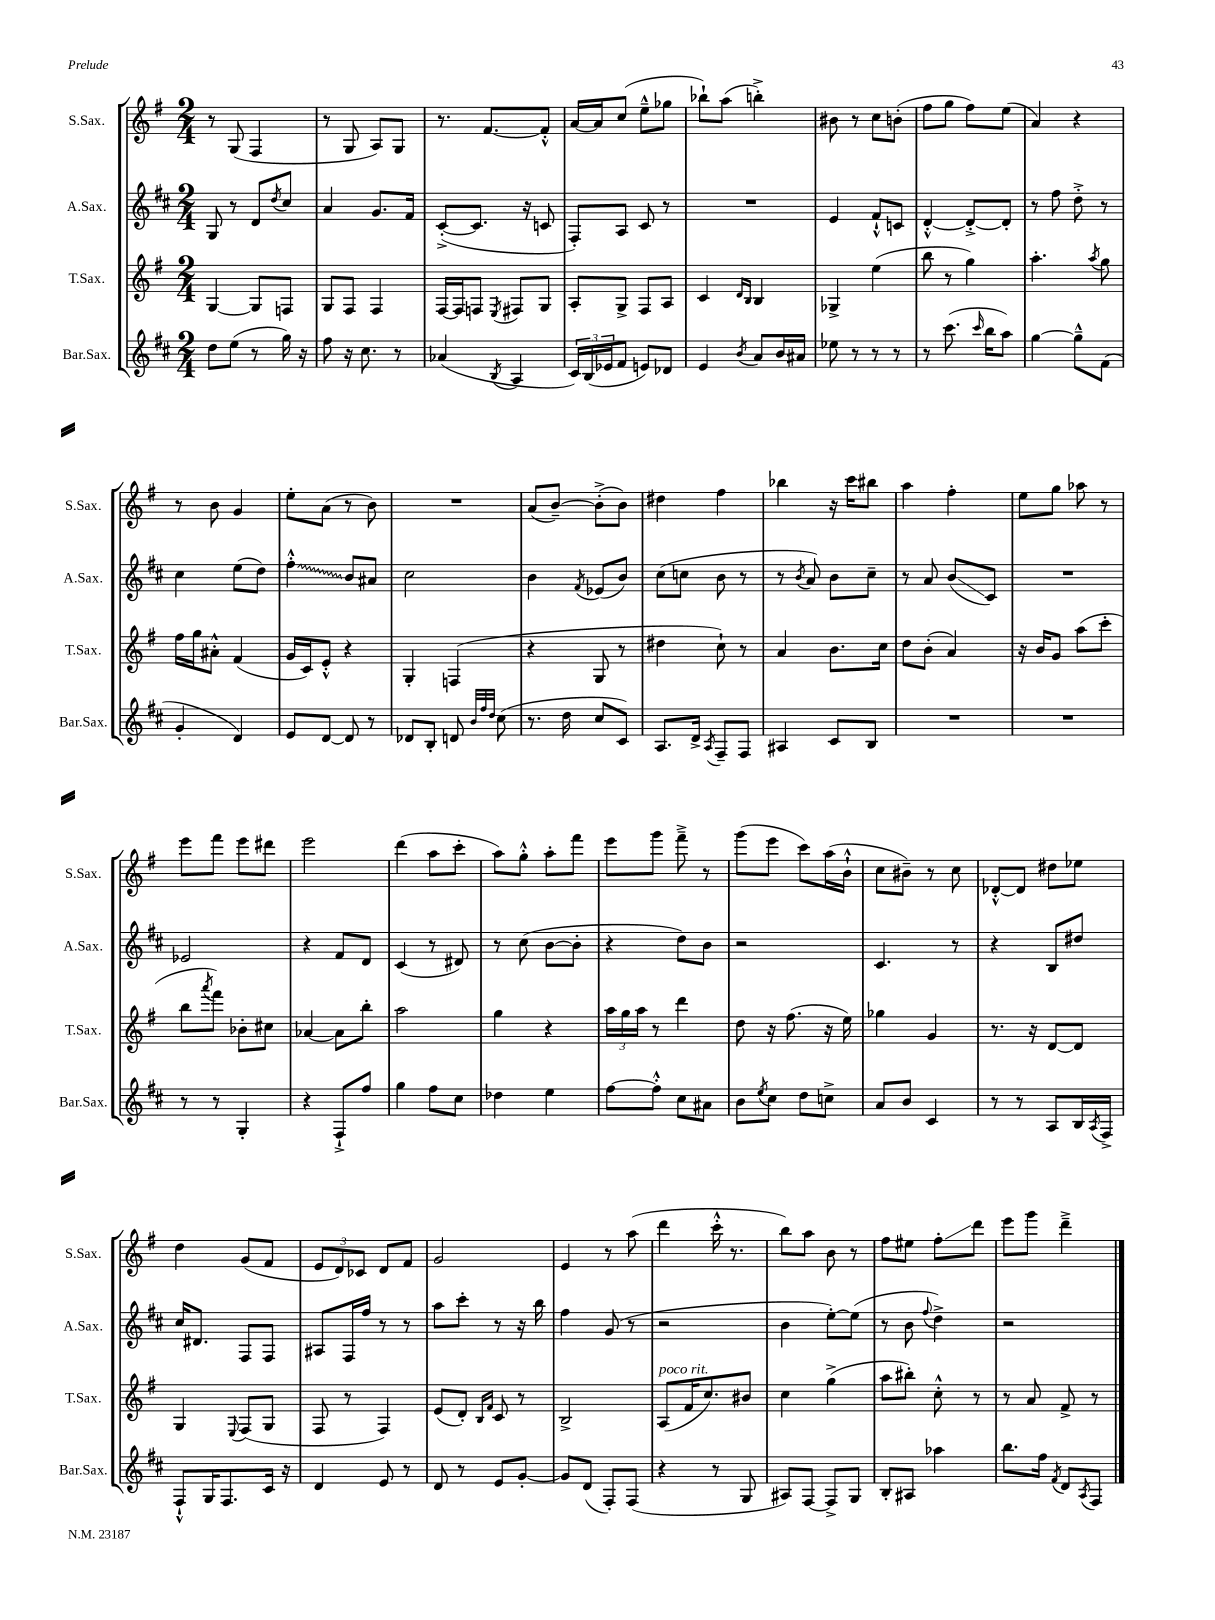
<<
\new StaffGroup <<
\new Staff = "s0" \with { instrumentName = "S.Sax." shortInstrumentName = "S.Sax." } {
    \clef treble \key g \major \numericTimeSignature \time 2/4
    r8 g8( fis4 |
    r8 g8 a8) g8 |
    r8. fis'8.~ fis'8-.-^ |
    a'16~ a'16 c''8( e''8---^ ges''8 |
    bes''8-!) a''8( b''4-.->) |
    bis'8 r8 c''8 b'8-.( |
    fis''8 g''8 fis''8) e''8( |
    a'4) r4 |
    r8 b'8 g'4 |
    e''8-. a'8( r8 b'8) |
    R2 |
    a'8( b'8~--) b'8-.->( b'8) |
    dis''4 fis''4 |
    bes''4 r16 c'''16 bis''8 |
    a''4 fis''4-. |
    e''8 g''8 aes''8 r8 |
    e'''8 fis'''8 e'''8 dis'''8 |
    e'''2 |
    d'''4( a''8 c'''8-. |
    a''8) g''8-.-^ a''8-. fis'''8 |
    e'''8 g'''8 fis'''8---> r8 |
    g'''8( e'''8 c'''8) a''16( b'16-!-^ |
    c''8 bis'8--) r8 c''8 |
    des'8~-.-^ des'8 dis''8 ees''8 |
    d''4 g'8( fis'8 |
    \tuplet 3/2 { e'8 d'8) ces'8 } d'8 fis'8 |
    g'2 |
    e'4 r8 a''8( |
    d'''4 c'''16-.-^ r8. |
    b''8) a''8 b'8 r8 |
    fis''8 eis''8 fis''8-.\glissando d'''8 |
    e'''8 g'''8 d'''4---> \bar "|." |
}
\new Staff = "s1" \with { instrumentName = "A.Sax." shortInstrumentName = "A.Sax." } {
    \clef treble \key d \major \numericTimeSignature \time 2/4
    g8 r8 d'8 \acciaccatura { d''8 } cis''8 |
    a'4 g'8. fis'16 |
    cis'8~-.->( cis'8. r16 c'8 |
    fis8-.) a8 cis'8 r8 |
    R2 |
    e'4 fis'8-!-^ c'8 |
    d'4~-.-^ d'8~-.-> d'8-. |
    r8 fis''8 d''8-.-> r8 |
    cis''4 e''8( d''8) |
    \once \override Glissando.style = #'zigzag fis''4-.-^\glissando b'8 ais'8 |
    cis''2 |
    b'4 \acciaccatura { fis'8 } ees'8( b'8) |
    cis''8( c''8 b'8 r8 |
    r8 \acciaccatura { b'8 } a'8) b'8 cis''8-- |
    r8 a'8 b'8\glissando( cis'8) |
    R2 |
    ees'2 |
    r4 fis'8 d'8 |
    cis'4( r8 dis'8) |
    r8 cis''8( b'8~ b'8-. |
    r4 d''8) b'8 |
    r2 |
    cis'4. r8 |
    r4 b8 dis''8 |
    cis''16 dis'8. fis8 fis8 |
    ais8 fis16 fis''16 r8 r8 |
    a''8 cis'''8-. r8 r16 b''16 |
    fis''4 g'8( r8 |
    r2 |
    b'4 e''8~-.) e''8( |
    r8 b'8 \appoggiatura { fis''8 } d''4->) |
    r2 \bar "|." |
}
\new Staff = "s2" \with { instrumentName = "T.Sax." shortInstrumentName = "T.Sax." } {
    \clef treble \key g \major \numericTimeSignature \time 2/4
    g4~ g8 f8 |
    g8 fis8 fis4 |
    fis16~ fis16 f8 \acciaccatura { e8 } fis8 g8 |
    a8-. g8-> fis8 a8 |
    c'4 \grace { d'16 b16 } b4 |
    ges4-> e''4( |
    b''8 r8 g''4) |
    a''4.-. \acciaccatura { a''8 } g''8 |
    fis''16 g''16 ais'8-.-^ fis'4( |
    g'16 c'16) e'8-.-^ r4 |
    g4-. f4( |
    r4 g8 r8 |
    dis''4 c''8-!) r8 |
    a'4 b'8. c''16 |
    d''8 b'8-.( a'4) |
    r16 b'16 g'8 a''8( c'''8-. |
    b''8 \acciaccatura { a'''8 } fis'''8) bes'8-. cis''8 |
    aes'4~ aes'8 b''8-. |
    a''2 |
    g''4 r4 |
    \tuplet 3/2 { a''16 g''16 a''16 } r8 d'''4 |
    d''8 r16 fis''8.( r16 e''16) |
    ges''4 g'4 |
    r8. r16 d'8~ d'8 |
    g4 \appoggiatura { e8 } fis8( g8 |
    fis8 r8 fis4) |
    e'8( d'8-.) \grace { b16 fis'16 } c'8 r8 |
    b2-> |
    a8^\markup { \italic "poco rit." }( fis'16 c''8.) bis'8 |
    c''4 g''4->( |
    a''8 bis''8-.) c''8-.-^ r8 |
    r8 a'8 fis'8-> r8 \bar "|." |
}
\new Staff = "s3" \with { instrumentName = "Bar.Sax." shortInstrumentName = "Bar.Sax." } {
    \clef treble \key d \major \numericTimeSignature \time 2/4
    d''8 e''8( r8 g''16) r16 |
    fis''8 r16 cis''8. r8 |
    aes'4( \acciaccatura { b8 } a4 |
    \tuplet 3/2 { cis'16) b16( ees'16 } fis'8 e'8) des'8 |
    e'4 \acciaccatura { b'8 } a'8 b'16 ais'16 |
    ees''8 r8 r8 r8 |
    r8 cis'''8.( \grace { cis'''16 } b''16 a''8) |
    g''4~ g''8---^ fis'8( |
    g'4-. d'4) |
    e'8 d'8~ d'8 r8 |
    des'8 b8-. d'8 \grace { b'32 fis''32 d''32 } cis''8( |
    r8. d''16 cis''8 cis'8) |
    a8. d'16-> \acciaccatura { a8 } fis8-- fis8 |
    ais4 cis'8 b8 |
    R2 |
    R2 |
    r8 r8 g4-. |
    r4 fis8-!-> fis''8 |
    g''4 fis''8 cis''8 |
    des''4 e''4 |
    fis''8~ fis''8-.-^ cis''8 ais'8 |
    b'8 \acciaccatura { e''8 } cis''8 d''8 c''8-> |
    a'8 b'8 cis'4 |
    r8 r8 a8 b16 \acciaccatura { a8 } fis16-> |
    fis8-!-^ g16 fis8. cis'16 r16 |
    d'4 e'8 r8 |
    d'8 r8 e'8 g'8~-. |
    g'8 d'8( fis8-.) fis8( |
    r4 r8 g8 |
    ais8) fis8~ fis8-> g8 |
    b8-. ais8 aes''4 |
    b''8. fis''16 \acciaccatura { fis'8 } d'8 \acciaccatura { a8 } fis8 \bar "|." |
}
>>
>>
\layout { \context { \Score \remove "Bar_number_engraver" } }
